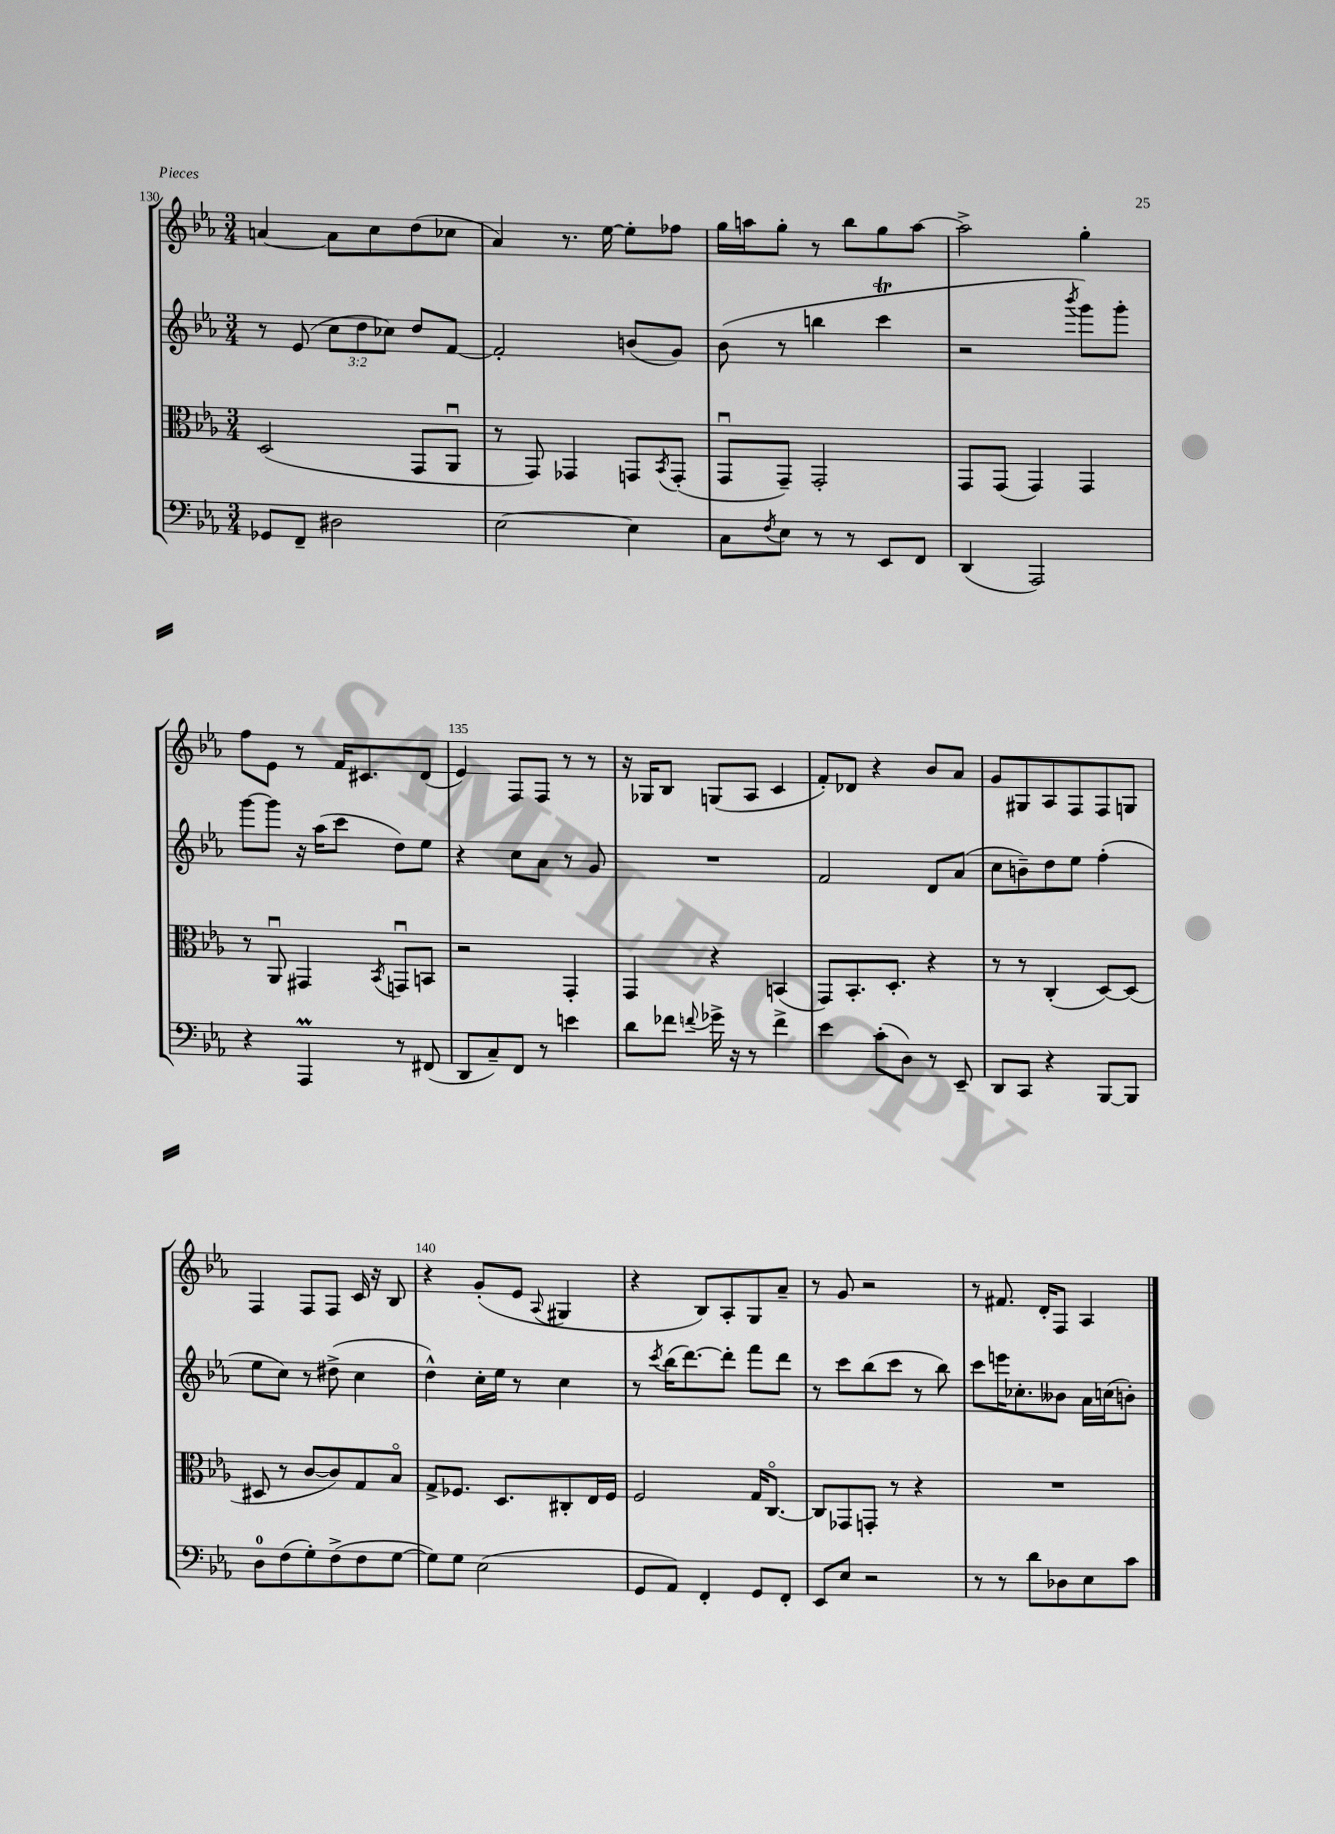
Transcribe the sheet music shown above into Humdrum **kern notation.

**kern	**kern	**kern	**kern
*part4	*part3	*part2	*part1
*staff4	*staff3	*staff2	*staff1
*clefF4	*clefC3	*clefG2	*clefG2
*k[b-e-a-]	*k[b-e-a-]	*k[b-e-a-]	*k[b-e-a-]
*M3/4	*M3/4	*M3/4	*M3/4
=130	=130	=130	=130
8GG-X/L	(2D/	8r	[4an/
8FF~/J	.	(8e-/	.
2D#X\	.	12cc\L	8a\L]
.	.	12dd\	.
.	.	.	8cc\
.	.	12cc-X\J)	.
.	8GG/L	8dd/L	(8dd\
.	8AA-u/J	[8f/J	8cc-X\J
=131	=131	=131	=131
[2E-\	8r	2f'/]	4a-/)
.	8GG/)	.	.
.	4GG-X/	.	8.r
.	.	.	[16ee-\
4E-\]	8GGn/L	(8bn/L	8ee-'\L]
.	8qBB-/	.	.
.	(8GG'/J	8g/J)	8ff-X\J
=132	=132	=132	=132
8C\L	8GGu/L	(8b-\	16gg\LL
.	.	.	16aan\J
8qF/	.	.	.
8E-\J	8GG~/J)	8r	8gg'\J
8r	2GG'/	4bbn\	8r
8r	.	.	8bb-\L
8EE-/L	.	4cccT\	8gg\
8FF/J	.	.	[8aa\J
=133	=133	=133	=133
(4DD/	8GG/L	2r	2aa^\]
.	(8GG/J	.	.
2AAA-/)	4GG/)	.	.
.	.	8qbbb-/	.
.	4GG/	8ggg\L)	4gg'\
.	.	8ggg'\J	.
!!LO:LB:g=z
=134	=134	=134	=134
4r	8r	[8ggg\L	8ff\L
.	8AA-u/	8ggg\J]	8e-\J
4AAA-M/	4GG#X/	16r	8r
.	.	(16aa-\KL	.
.	.	8ccc\J	16f/KL
.	.	.	8.c#X/
.	8qBB-/	.	.
8r	8GGnu/L	8dd\L)	.
(8FF#X/	8BBn/J	8ee-\J	(8d/J
=135	=135	=135	=135
8DD/L	2r	4r	4e-/)
8C~/)	.	.	.
8FF/J	.	8cc\L	8F/L
8r	.	8a-\J	8F/J
4en\	4GG'/	8r	8r
.	.	8g/	8r
=136	=136	=136	=136
8d\L	4GG/	2.r	16r
.	.	.	16G-X/KL
8f-X\J	.	.	8B-/J
8qqfn/	.	.	.
16g-X^\	4r	.	(8Gn/L
16r	.	.	.
8r	.	.	8A-/J
4f^\	(4BBn/	.	4c/
=137	=137	=137	=137
4e-\	8GG/L)	2f/	8f'/L)
.	8.BB-'/	.	8d-X/J
(8c'\L	.	.	4r
.	8.D'/J	.	.
8D\J)	.	.	.
8r	4r	8d/L	8b-/L
8EE-~/	.	(8a-/J	8a-/J
=138	=138	=138	=138
8DD/L	8r	8cc\L	8g/L
8CC/J	8r	8bn~\)	8G#X/
4r	(4C'/	8dd\	8A-/
.	.	8ee-\J	8F/
[8BBB-/L	[8D/L)	(4ff'\	8F/
8BBB-/J]	(8D/J]	.	8Gn/J
!!LO:LB:g=z
=139	=139	=139	=139
8D\L	8D#X/	8ee-\L	4F/
(8F\	8r	8cc\J)	.
8G'\)	[8c/L	8r	8F/L
(8F^\	8c/])	(8dd#X^\	8F/J
8F\	8G/	4cc\	16c/
.	.	.	16r
[8G\J	8B-/J	.	8B-/
=140	=140	=140	=140
8G\L])	8G^/L	4dd^^\)	4r
8G\J	8.F-X/J	.	.
(2E-\	.	16cc'\LL	(8g'/L
.	8.D/L	16ee-\JJ	.
.	.	8r	8e-/J
.	.	.	8qqA-/
.	8C#X'/	4cc\	4G#X/
.	16E-/L	.	.
.	16F-/JJ	.	.
=141	=141	=141	=141
8GG/L	2F/	8r	4r
.	.	8qccc/	.
8AA-/J)	.	(16bb-\KL	.
.	.	[8.ddd\)	.
4FF'/	.	.	8B-/L)
.	.	8ddd'\J]	8A-'/
8GG/L	16G/KL	8fff\L	8G/
.	[8.C/J	.	.
8FF'/J	.	8ddd\J	8a-~/J
=142	=142	=142	=142
8EE-/L	8C/L]	8r	8r
8E-/J	8GG-X/	8ccc\L	8g/
2r	8GGn'/J	(8bb-\	2r
.	8r	8ccc\J	.
.	4r	8r	.
.	.	8bb-\)	.
=143	=143	=143	=143
8r	2.r	8ccc\L	8r
8r	.	16eeen\K	8.f#X/
.	.	8.cc-X'\	.
8d\L	.	.	.
.	.	.	16d'/KL
8D-X\	.	8b--X\J	8F/J
8E-\	.	16a-\LL	4A-/
.	.	(16ccn\J	.
8c\J	.	8bn'\J)	.
==	==	==	==
*-	*-	*-	*-
